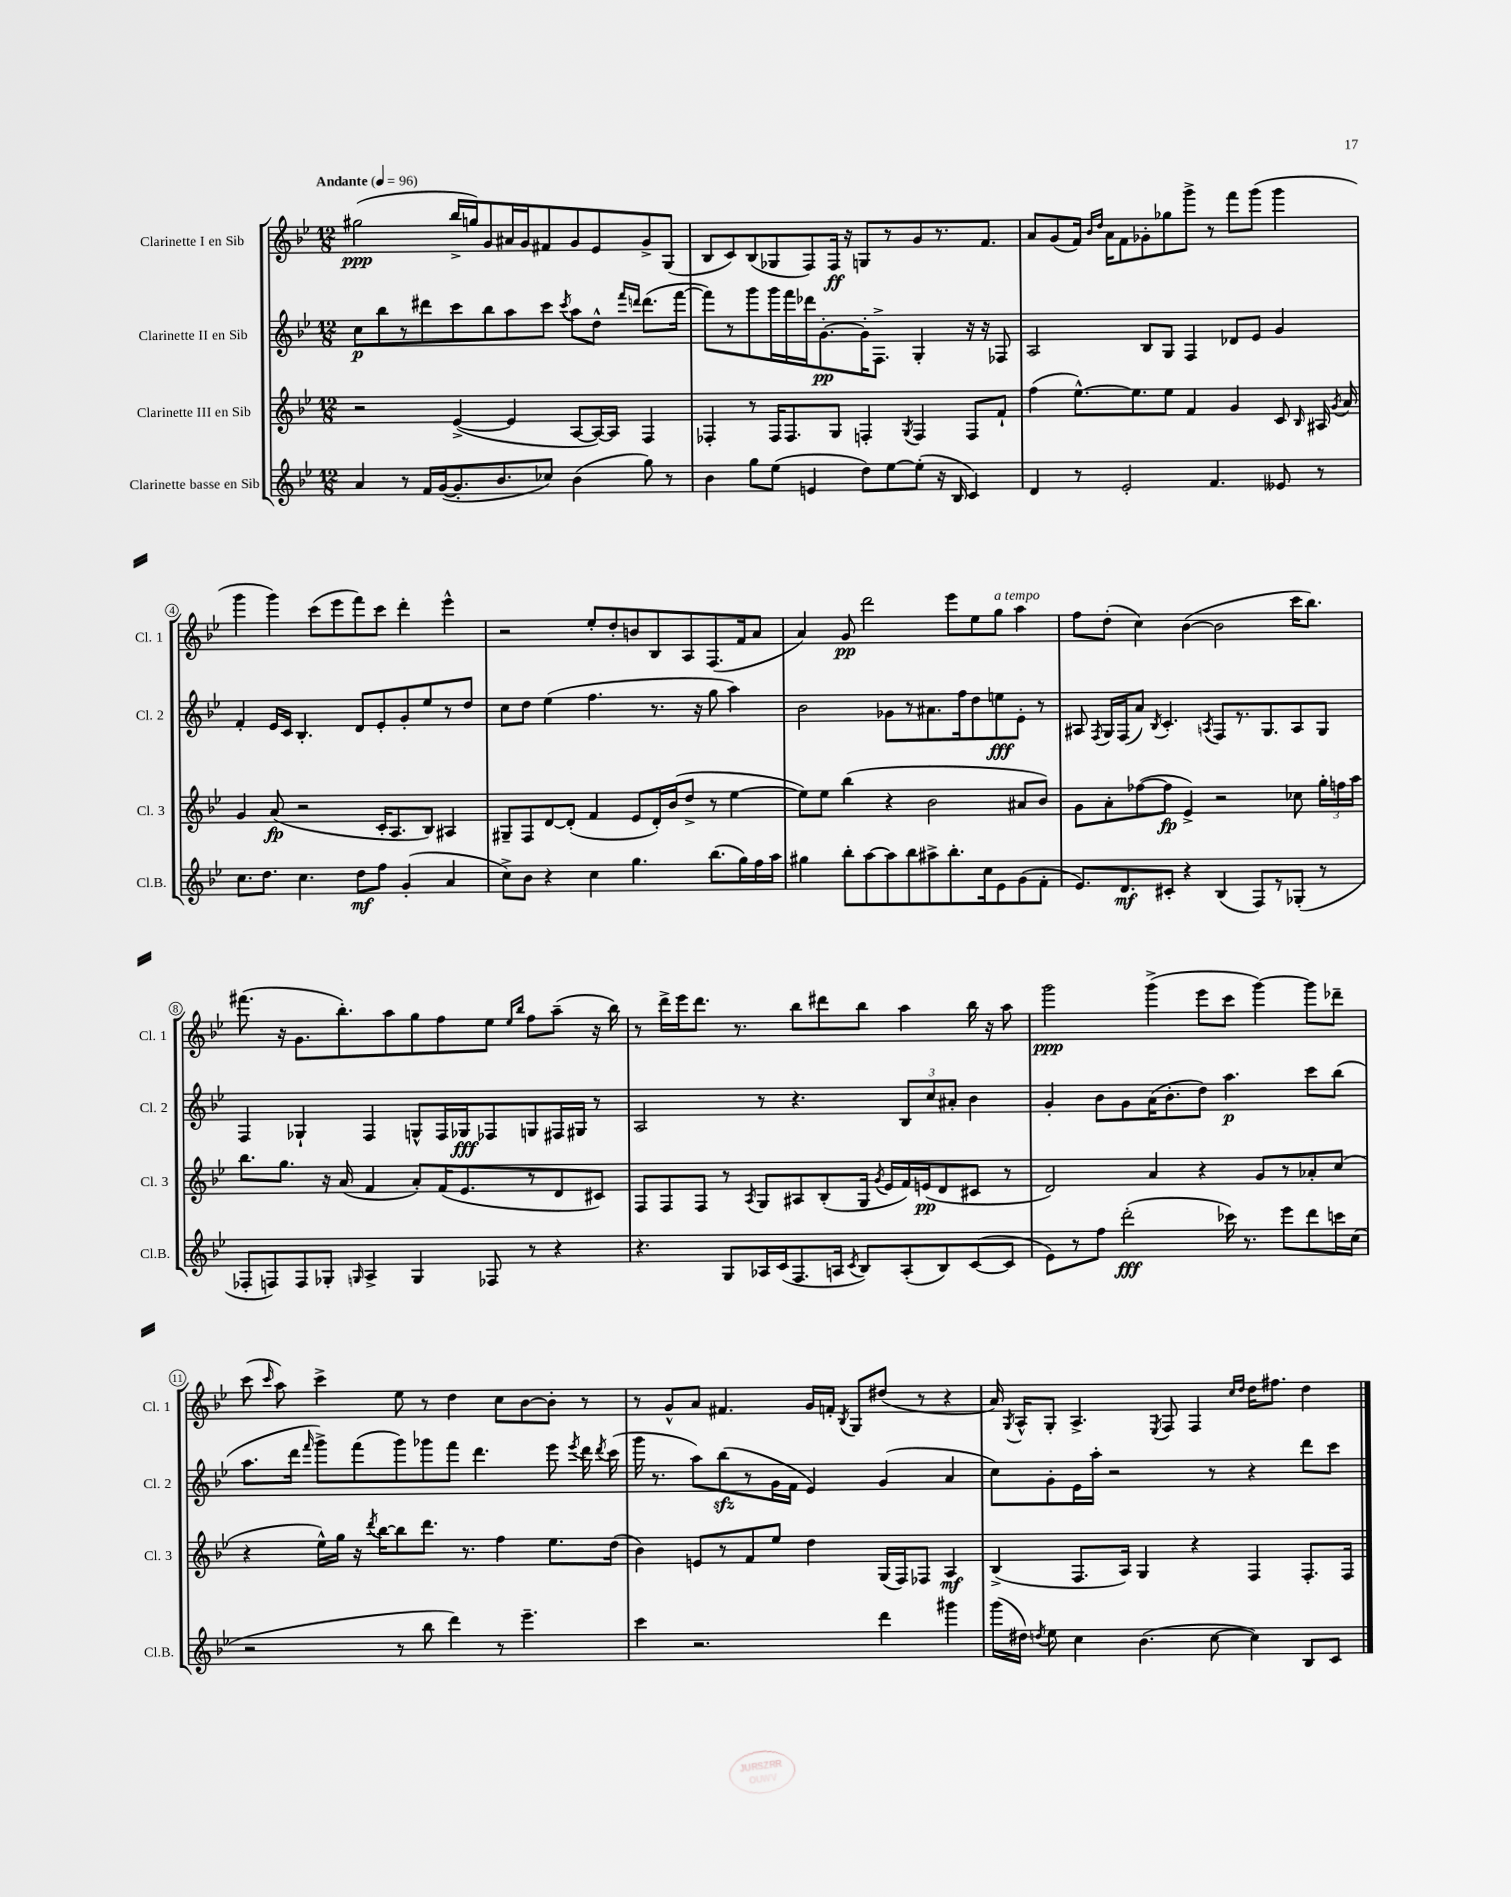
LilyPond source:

<<
\new StaffGroup <<
\new Staff = "s0" \with { instrumentName = "Clarinette I en Sib" shortInstrumentName = "Cl. 1" } {
    \clef treble \key bes \major \numericTimeSignature \time 12/8 \tempo "Andante" 4 = 96
    \autoBeamOff gis''2\ppp( bes''16[-> g''16) g'8 ais'16 g'16 fis'8 g'8 ees'8 g'8-> g8]( |
    bes8[ c'8) bes8( ges8 f8) f16]\ff r16 g8[ r8 g'8 r8. f'8.] |
    a'8[ g'8( f'16]) \grace { bes'16[ d''16] } a'16[ f'8 ges'8-. ges''8 g'''8]-> r8 f'''8[ g'''8]( g'''4 |
    g'''4 g'''4) c'''8[( ees'''8 f'''8) c'''8] d'''4-. ees'''4-^ |
    r2 ees''8[-. d''8-. b'8 bes8 a8 f8.( f'16 a'8] |
    a'4) g'8\pp d'''2 ees'''8[ ees''8 g''8]^\markup { \italic "a tempo" } a''4 |
    f''8[ d''8]-.( c''4) bes'4~( bes'2 c'''16[ bes''8.]) |
    fis'''8.( r16 g'8.[ bes''8.-.) a''8 g''8 f''8 ees''8] \grace { ees''16[ bes''16] } f''8[ a''8]--( r16 bes''16) |
    r8 d'''16[-> ees'''16 d'''8.] r8. bes''8[ dis'''8 bes''8] a''4 bes''16 r16 a''8 |
    g'''2\ppp g'''4->( ees'''8[ c'''8] g'''4~) g'''8[ des'''8]-- |
    c'''8( \grace { c'''16 } a''8) c'''4-> ees''8 r8 d''4 c''8[ bes'8~ bes'8]-. r8 |
    r8 g'8[-^ a'8] fis'4. g'16[ f'16]-. \acciaccatura { bes8 } g8[ dis''8]( r8 r4 |
    a'16) \acciaccatura { g8 } a16[-^ g8]-. a4.-> \acciaccatura { ees8 } f8 f4 \grace { c''16[ d''16] } d''16[ fis''8.] d''4 \bar "|." |
}
\new Staff = "s1" \with { instrumentName = "Clarinette II en Sib" shortInstrumentName = "Cl. 2" } {
    \clef treble \key bes \major \numericTimeSignature \time 12/8
    \autoBeamOff c''8[\p bes''8 r8 dis'''8 c'''8 bes''8 a''8 c'''8] \acciaccatura { c'''8 } a''8[ d''8]-^ \grace { f'''16[ d'''16] } d'''8.[( f'''16]~ |
    f'''8[) r8 g'''8 g'''16 f'''16 des'''16 g'8.~-.\pp g'16-. f8.]-> g4-. r16 r16 fes8 |
    a2 bes8[ g8] f4 des'8[ ees'8] g'4 |
    f'4-. ees'16[ c'16] bes4.-. d'8[ ees'8-. g'8-. ees''8 r8 d''8] |
    c''8[ d''8] ees''4( f''4. r8. r16 g''8 a''4) |
    bes'2 ges'8[ r8 ais'8. f''16 d''8 e''8\fff ees'8]-. r8 |
    ais8 \acciaccatura { f8 } g16[ f16( a'8]) \acciaccatura { bes8 } c'4.-. \acciaccatura { a8 } f8[ r8. g8. a8 g8] |
    f4 ges4-! f4 g8[-^ f16 ges16\fff fes8 g8 fis16 gis16] r8 |
    a2 r8 r4. \tuplet 3/2 { bes8[ c''8 ais'8]-. } bes'4 |
    g'4-. bes'8[ g'8 a'16( bes'8.-. d''8]) a''4.\p c'''8[ bes''8]( |
    a''8.[ d'''16] \grace { f'''16 } g'''8[->) f'''8( g'''8) ges'''8 f'''8] d'''4. ees'''8 \acciaccatura { ees'''8 } d'''16 \acciaccatura { d'''8 } c'''16( |
    g'''16 r8. a''8[) bes''8\sfz( r8 g'16 f'16] ees'4) g'4( a'4 |
    c''8[) g'8-. ees'16 a''16]-. r2 r8 r4 d'''8[ c'''8] \bar "|." |
}
\new Staff = "s2" \with { instrumentName = "Clarinette III en Sib" shortInstrumentName = "Cl. 3" } {
    \clef treble \key bes \major \numericTimeSignature \time 12/8
    \autoBeamOff r2 ees'4~->( ees'4 a8[~ a16~) a16] f4 |
    fes4-. r8 fes16[ fes8. g8] f4-. \acciaccatura { g8 } f4 f8[ f'8]-! |
    f''4( ees''8.[~-^) ees''8. ees''8] f'4 g'4 c'8 \grace { bes16 } ais16 \acciaccatura { g'8 } a'16 |
    g'4 a'8\fp( r2 c'16[-. a8. bes8]) ais4 |
    gis8[-- f8 d'8~ d'8]-.( f'4 ees'8[ d'16-.) bes'16( d''8]-> r8 ees''4~ |
    ees''8[) ees''8] bes''4( r4 bes'2 ais'8[ bes'8]) |
    g'8[ a'8-. fes''8~( fes''8]\fp ees'4->) r2 ces''8 \tuplet 3/2 { g''16[-. f''16 a''16] } |
    bes''8.[ g''8.] r16 a'16( f'4 a'8[-.) f'16( ees'8. r8 d'8 cis'8]) |
    f8[ f8 f8] r8 \acciaccatura { a8 } g8[ ais8 bes8-.( g16] \acciaccatura { g'8 } ees'16[ f'16) e'16\pp( d'8 cis'8] r8 |
    d'2) a'4 r4 g'8[ r8 aes'8-. c''8]( |
    r4 ees''16[-^) g''16] r16 \acciaccatura { d'''8 } bes''16[~ bes''8 d'''8.] r8. f''4 ees''8.[ d''16]( |
    bes'4) e'8[ r8 f'8 ees''8] d''4 g16[( f16) fes8] a4\mf |
    bes4->( f8.[ a16]) g4 r4 f4 f8.[-. f16] \bar "|." |
}
\new Staff = "s3" \with { instrumentName = "Clarinette basse en Sib" shortInstrumentName = "Cl.B." } {
    \clef treble \key bes \major \numericTimeSignature \time 12/8
    \autoBeamOff a'4 r8 f'16[ g'16~( g'8.-. bes'8. ces''8]) bes'4( g''8) r8 |
    bes'4 g''8[ ees''8]( e'4 d''8[) ees''8~ ees''8]-.( r16 bes16 c'4) |
    d'4 r8 ees'2-. f'4. eeses'8 r8 |
    c''8.[ d''8.] c''4. d''8[\mf f''8] g'4-.( a'4 |
    c''8[->) bes'8] r4 c''4 g''4. bes''8.[( g''16) f''16 a''16] |
    gis''4 bes''8[-. a''8~ a''8 bes''8 ais''8-> bes''8.-. c''16 ees'8 g'8( f'8]-. |
    ees'8.[) d'8.\mf cis'8]-. r4 bes4( f8[) r8 ges8]-.( r8 |
    fes8[-. f8) f8 ges8]-. \grace { g16 } a4-> g4 fes8 r8 r4 |
    r4. g8[ aes16 c'16( f8. a16] \acciaccatura { c'8 } bes8[) a8-.( bes8) c'8~( c'8] |
    ees'8[) r8 f''8] d'''2-.\fff( ces'''16) r8. ees'''8[ d'''8 c'''16 c''16]( |
    r2 r8 bes''8 d'''4) r8 ees'''4.-- |
    c'''4 r2. d'''4 gis'''4 |
    g'''16[( dis''16]) \acciaccatura { d''8 } ees''8 c''4 bes'4.( c''8~ c''4) bes8[ c'8] \bar "|." |
}
>>
>>
\layout { \context { \Score \override BarNumber.stencil = #(make-stencil-circler 0.1 0.3 ly:text-interface::print) } }
